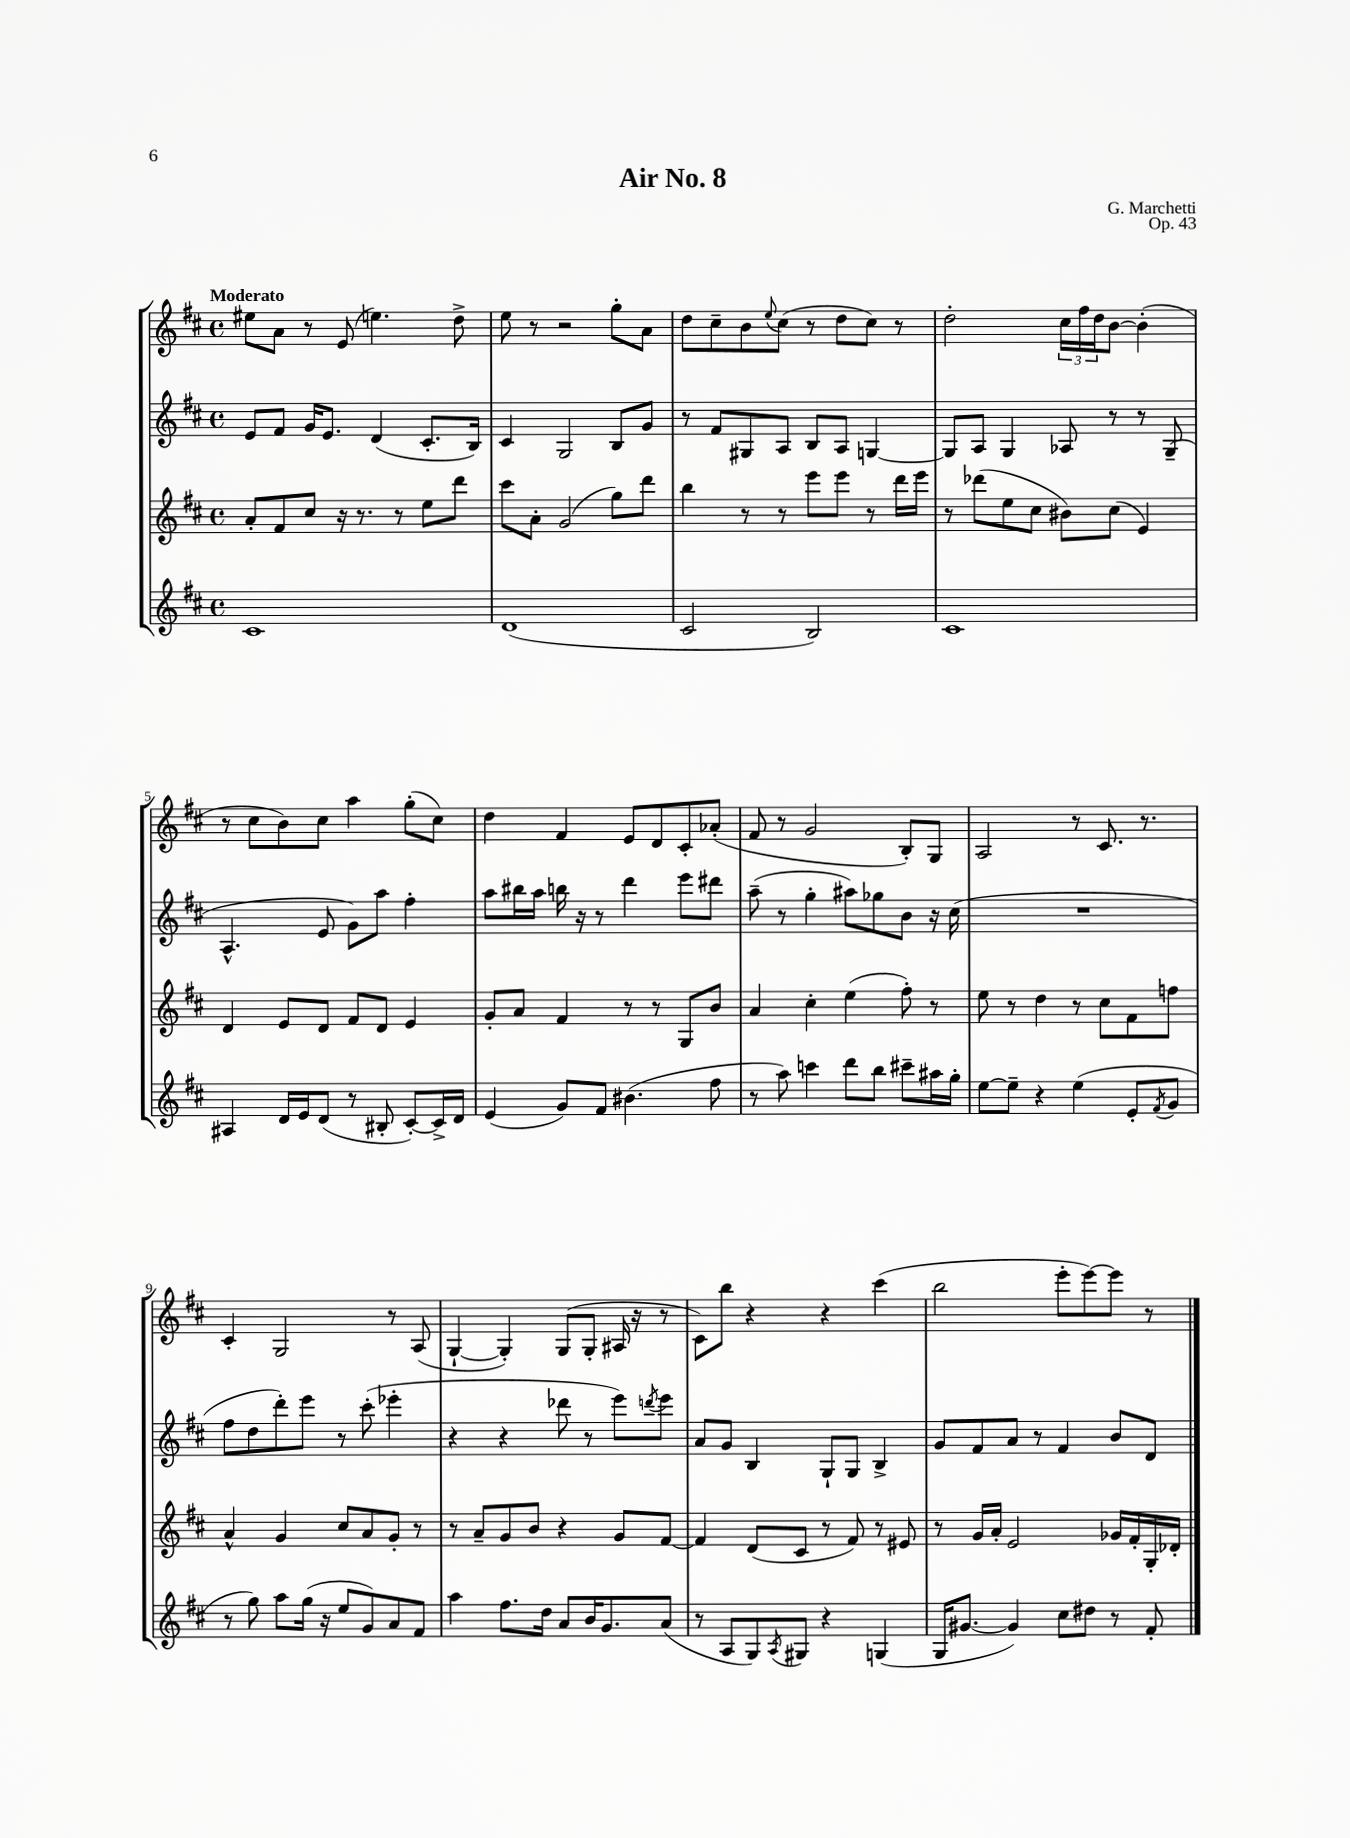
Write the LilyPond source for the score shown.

\header { title = "Air No. 8" composer = "G. Marchetti" opus = "Op. 43" }
<<
\new StaffGroup <<
\new Staff = "s0" {
    \clef treble \key d \major \defaultTimeSignature \time 4/4 \tempo "Moderato"
    eis''8 a'8 r8 e'8( e''4.) d''8-> |
    e''8 r8 r2 g''8-. a'8 |
    d''8 cis''8-- b'8 \appoggiatura { e''8 } cis''8( r8 d''8 cis''8) r8 |
    d''2-. \tuplet 3/2 { cis''16 fis''16 d''16 } b'8~ b'4-.( |
    r8 cis''8 b'8) cis''8 a''4 g''8-.( cis''8) |
    d''4 fis'4 e'8 d'8 cis'8-. aes'8-.( |
    fis'8 r8 g'2 b8-.) g8 |
    a2 r8 cis'8. r8. |
    cis'4-. g2 r8 a8( |
    g4~-! g4-.) g8( g8-. ais16 r16 r8 |
    cis'8) b''8 r4 r4 cis'''4( |
    b''2 e'''8-. e'''8~) e'''8 r8 \bar "|." |
}
\new Staff = "s1" {
    \clef treble \key d \major \defaultTimeSignature \time 4/4
    e'8 fis'8 g'16 e'8. d'4( cis'8.-. b16) |
    cis'4 g2 b8 g'8 |
    r8 fis'8 gis8 a8 b8 a8 g4~ |
    g8 a8 g4 aes8 r8 r8 g8--( |
    a4.-^ e'8 g'8) a''8 fis''4-. |
    a''8 bis''16 a''16 b''16 r16 r8 d'''4 e'''8 dis'''8 |
    a''8--( r8 g''4-. ais''8) ges''8 b'8 r16 cis''16( |
    R1 |
    fis''8 d''8 d'''8-.) e'''8 r8 cis'''8-.( ees'''4-. |
    r4 r4 des'''8 r8 e'''8) \acciaccatura { d'''8 } e'''8 |
    a'8 g'8 b4 g8-! g8 b4-> |
    g'8 fis'8 a'8 r8 fis'4 b'8 d'8 \bar "|." |
}
\new Staff = "s2" {
    \clef treble \key d \major \defaultTimeSignature \time 4/4
    a'8-. fis'8 cis''8 r16 r8. r8 e''8 d'''8 |
    cis'''8 a'8-. g'2( g''8) d'''8 |
    b''4 r8 r8 e'''8 e'''8 r8 d'''16 e'''16 |
    r8 des'''8( e''8 cis''8 bis'8) cis''8( e'4) |
    d'4 e'8 d'8 fis'8 d'8 e'4 |
    g'8-. a'8 fis'4 r8 r8 g8 b'8 |
    a'4 cis''4-. e''4( fis''8-.) r8 |
    e''8 r8 d''4 r8 cis''8 fis'8 f''8 |
    a'4-^ g'4 cis''8 a'8 g'8-. r8 |
    r8 a'8-- g'8 b'8 r4 g'8 fis'8~ |
    fis'4 d'8( cis'8 r8 fis'8) r8 eis'8 |
    r8 g'16 a'16-. e'2 ges'16 fis'16-. g16-. des'16-. \bar "|." |
}
\new Staff = "s3" {
    \clef treble \key d \major \defaultTimeSignature \time 4/4
    cis'1 |
    d'1( |
    cis'2 b2) |
    cis'1 |
    ais4 d'16 e'16 d'8( r8 bis8-. cis'8~-.) cis'16-> d'16 |
    e'4( g'8) fis'8 bis'4.( fis''8 |
    r8 a''8) c'''4 d'''8 b''8 cis'''8-- ais''16 g''16-. |
    e''8~ e''8-- r4 e''4( e'8-. \acciaccatura { fis'8 } g'8 |
    r8 g''8) a''8 g''16( r16 e''8 g'8) a'8 fis'8 |
    a''4 fis''8. d''16 a'8 b'16 g'8. a'8( |
    r8 a8 g8) \acciaccatura { a8 } gis8 r4 g4( |
    g16 gis'8.~ gis'4) cis''8 dis''8 r8 fis'8-. \bar "|." |
}
>>
>>
